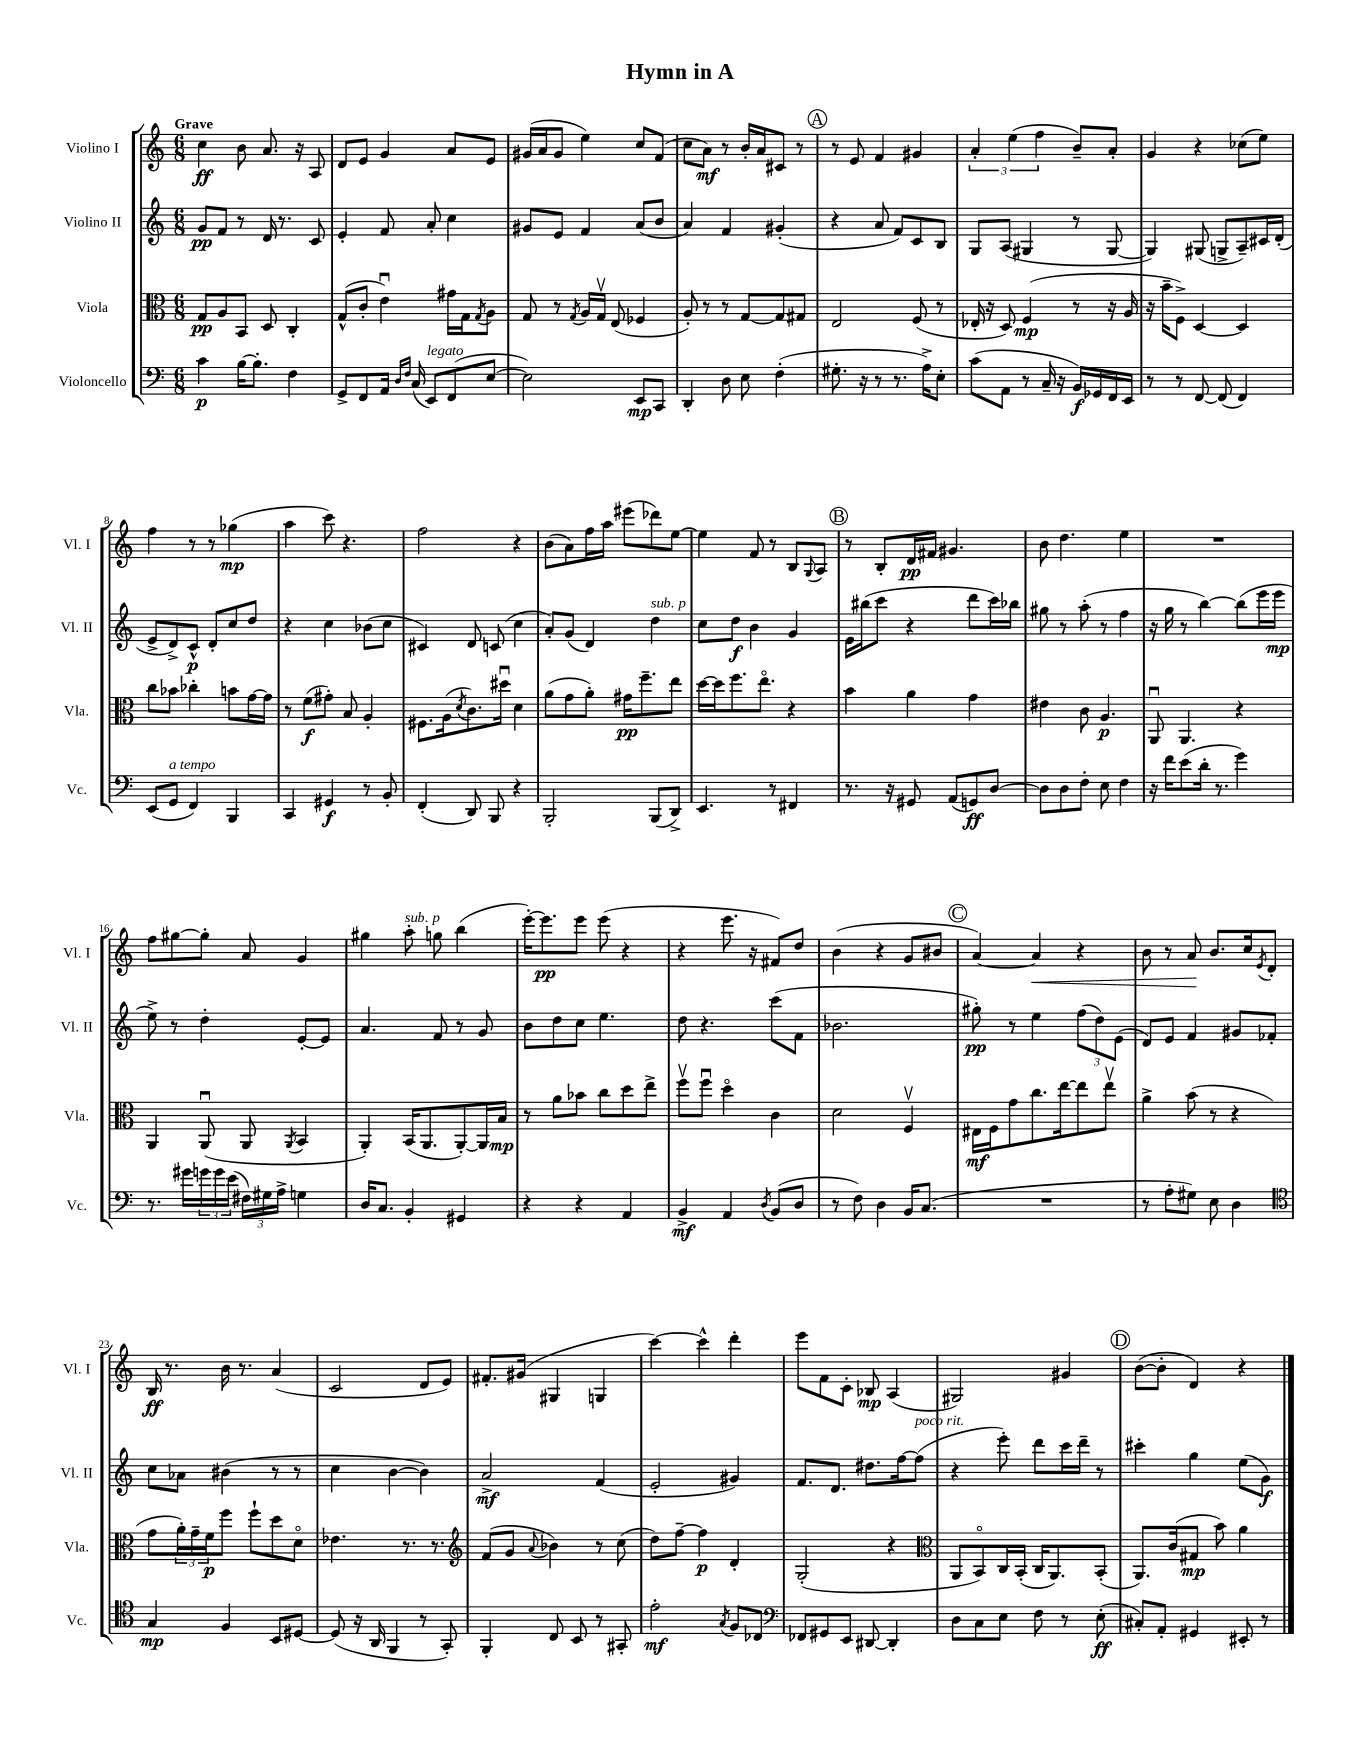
\header { title = "Hymn in A" }
<<
\new StaffGroup <<
\new Staff = "s0" \with { instrumentName = "Violino I" shortInstrumentName = "Vl. I" } {
    \clef treble \key c \major \numericTimeSignature \time 6/8 \tempo "Grave"
    c''4\ff b'8 a'8. r16 a8 |
    d'8 e'8 g'4 a'8 e'8 |
    gis'16( a'16 gis'8 e''4) c''8 f'8( |
    c''8 a'8\mf) r8 b'16-. a'16 cis'8 r8 |
    \mark \markup { \circle "A" } r8 e'8 f'4 gis'4 |
    \tuplet 3/2 { a'4-. e''4( f''4 } b'8--) a'8-. |
    g'4 r4 ces''8( e''8) |
    f''4 r8 r8 ges''4\mp( |
    a''4 c'''8) r4. |
    f''2 r4 |
    b'8( a'8) f''16 a''16 eis'''8( des'''8) e''8~ |
    e''4 f'8 r8 b8 \appoggiatura { g8 } a8 |
    \mark \markup { \circle "B" } r8 b8-. d'16\pp fis'16 gis'4. |
    b'8 d''4. e''4 |
    R2. |
    f''8 gis''8~ gis''8-. a'8 g'4 |
    gis''4 a''8-.^\markup { \italic "sub. p" } g''8 b''4( |
    e'''16~-.) e'''8.\pp e'''8 e'''8( r4 |
    r4 e'''8. r16 fis'8) d''8 |
    b'4( r4 g'8 bis'8 |
    \mark \markup { \circle "C" } a'4~) a'4\< r4 |
    b'8 r8 a'8\! b'8. c''16 \acciaccatura { e'8 } d'8-. |
    b16\ff r8. b'16 r8. a'4( |
    c'2 d'8 e'8) |
    fis'8.-. gis'16( gis4 g4 |
    c'''4~) c'''4-^ d'''4-. |
    e'''8 f'8 c'8-. bes8\mp a4( |
    gis2) gis'4 |
    \mark \markup { \circle "D" } b'8~( b'8-. d'4) r4 \bar "|." |
}
\new Staff = "s1" \with { instrumentName = "Violino II" shortInstrumentName = "Vl. II" } {
    \clef treble \key c \major \numericTimeSignature \time 6/8
    g'8\pp f'8 r8 d'16 r8. c'8 |
    e'4-. f'8 a'8-. c''4 |
    gis'8 e'8 f'4 a'8( b'8 |
    a'4) f'4 gis'4-.( |
    \mark \markup { \circle "A" } r4 a'8 f'8) c'8 b8 |
    g8 a8( gis4 r8 gis8~ |
    gis4) gis8( g8-> a8--) cis'16 d'16-.( |
    e'8-> d'8->) c'8-^\p d'8-. c''8 d''8 |
    r4 c''4 bes'8( c''8 |
    cis'4) d'8 c'8( c''4 |
    a'8-.) g'8( d'4) d''4^\markup { \italic "sub. p" } |
    c''8 d''8\f b'4 g'4 |
    \mark \markup { \circle "B" } e'16 bis''16( c'''8 r4 d'''8 c'''16) bes''16 |
    gis''8 r8 a''8-.( r8 f''4 |
    r16 g''16 r8 b''4~) b''8( e'''16 e'''16\mp |
    e''8->) r8 d''4-. e'8~-. e'8 |
    a'4. f'8 r8 g'8 |
    b'8 d''8 c''8 e''4. |
    d''8 r4. c'''8( f'8 |
    bes'2. |
    \mark \markup { \circle "C" } gis''8-.\pp) r8 e''4 \tuplet 3/2 { f''8( d''8) e'8( } |
    d'8) e'8 f'4 gis'8 fes'8-. |
    c''8 aes'8 bis'4( r8 r8 |
    c''4 b'4~ b'4) |
    a'2->\mf f'4( |
    e'2-. gis'4) |
    f'8. d'8. dis''8. f''16~ f''8^\markup { \italic "poco rit." }( |
    r4 e'''8-.) d'''8 c'''16 d'''16-- r8 |
    \mark \markup { \circle "D" } cis'''4-. g''4 e''8( g'8\f) \bar "|." |
}
\new Staff = "s2" \with { instrumentName = "Viola" shortInstrumentName = "Vla." } {
    \clef alto \key c \major \numericTimeSignature \time 6/8
    g8\pp a8 b,8 d8 c4-. |
    g8-^( c'8-. e'4\downbow) gis'16 g16 \acciaccatura { g8 } a8 |
    g8 r8 \acciaccatura { g8 } a16 g16\upbow e8( fes4 |
    a8-.) r8 r8 g8~ g8 gis8 |
    \mark \markup { \circle "A" } e2 f8( r8 |
    ees16-. r16 d8) f4\mp( r8 r16 a16 |
    r16 b'16-- f8->) d4~ d4 |
    c''8 bes'8 ces''4-. b'8 g'16~ g'16 |
    r8 f'8\f( gis'8-.) b8 a4-. |
    fis8. a16( \acciaccatura { d'8 } c'8.) dis''16\downbow d'4 |
    a'8( g'8 a'8-.) gis'16\pp f''8.-- e''8 |
    d''16~ d''16 f''8. e''8.\flageolet r4 |
    \mark \markup { \circle "B" } b'4 a'4 g'4 |
    eis'4 c'8 a4.\p |
    a,8\downbow a,4. r4 |
    a,4 a,8\downbow( a,8 \acciaccatura { a,8 } b,4 |
    a,4-.) b,16( a,8. a,8~-.) a,16 b16\mp |
    r8 a'8 bes'8 c''8 d''8 e''8-> |
    f''8\upbow f''8\downbow d''4\flageolet c'4 |
    d'2 f4\upbow |
    \mark \markup { \circle "C" } eis16\mf f16 g'8 c''8. e''16~ e''8 e''8\upbow |
    a'4-> b'8( r8 r4 |
    g'8 \tuplet 3/2 { a'16-.) g'16-- f'16\p } f''8 f''8-! d''8 d'8\flageolet |
    ees'4. r8. r8. |
    \clef treble f'8( g'8 \appoggiatura { a'8 } bes'4) r8 c''8( |
    d''8) f''8~-- f''4\p d'4-. |
    g2-.( r4 |
    \clef alto a,8 b,8\flageolet) c16 b,16-.( c16 a,8.) b,8-.( |
    \mark \markup { \circle "D" } a,8.) c'16( gis8\mp b'8) a'4 \bar "|." |
}
\new Staff = "s3" \with { instrumentName = "Violoncello" shortInstrumentName = "Vc." } {
    \clef bass \key c \major \numericTimeSignature \time 6/8
    c'4\p b16~ b8.-. f4 |
    g,8-> f,8 a,16 \grace { d16 f16 } c16( e,8^\markup { \italic "legato" }) f,8( e8~ |
    e2) e,8\mp c,8 |
    d,4-. d8 e8 f4-.( |
    \mark \markup { \circle "A" } gis8.-. r16 r8 r8. a16->) e8-. |
    c'8( a,8 r8 c16-- r16 b,16\f) ges,16 f,16 e,16 |
    r8 r8 f,8~ f,8( f,4) |
    e,8( g,8^\markup { \italic "a tempo" } f,4) b,,4 |
    c,4 gis,4\f r8 b,8-. |
    f,4-.( d,8) b,,8 r4 |
    b,,2-. b,,8( d,8->) |
    e,4. r8 fis,4 |
    \mark \markup { \circle "B" } r8. r16 gis,8 a,8( g,8\ff) d8~ |
    d8 d8 f8-. e8 f4 |
    r16 f'16 e'8( d'16-. r8. g'4) |
    r8. gis'16 \tuplet 3/2 { g'16 g'16 e'16( } \tuplet 3/2 { fis16) gis16 a16-> } g4 |
    d16 c8. b,4-. gis,4 |
    r4 r4 a,4 |
    b,4->\mf a,4 \acciaccatura { d8 } b,8( d8 |
    r8 f8) d4 b,16 c8.( |
    \mark \markup { \circle "C" } R2. |
    r8 a8-. gis8) e8 d4 |
    \clef tenor g4\mp f4 b,8 dis8~ |
    dis8( r16 a,16 f,4 r8 g,8-.) |
    f,4-. c8 b,8 r8 gis,8-. |
    e'2-.\mf \acciaccatura { g8 } f8 ces8 |
    \clef bass fes,8 gis,8 e,8 dis,8~ dis,4-. |
    d8 c8 e8 f8 r8 e8-.\ff( |
    \mark \markup { \circle "D" } cis8-.) a,8-. gis,4 eis,8-. r8 \bar "|." |
}
>>
>>
